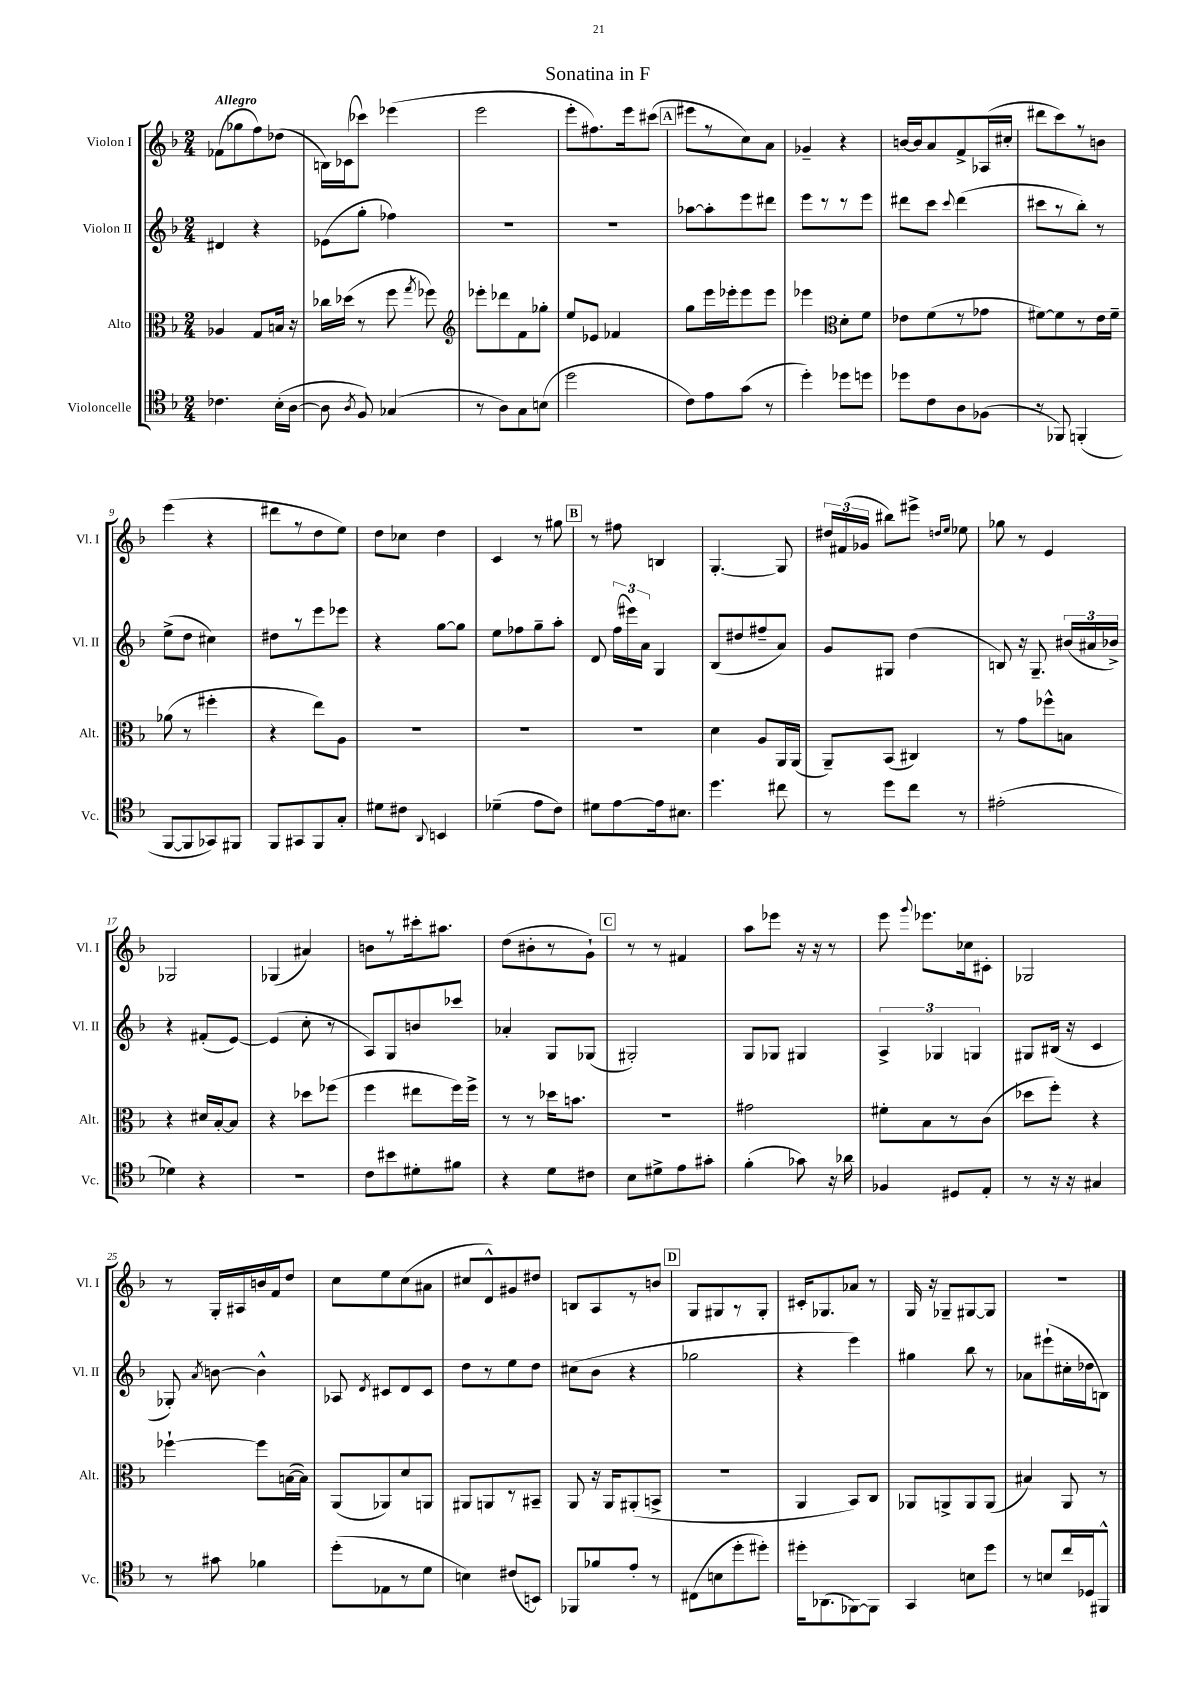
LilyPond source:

\header { title = "Sonatina in F" }
<<
\new StaffGroup <<
\new Staff = "s0" \with { instrumentName = "Violon I" shortInstrumentName = "Vl. I" } {
    \clef treble \key f \major \numericTimeSignature \time 2/4 \tempo "Allegro"
    \autoBeamOff fes'8[( ges''8 f''8) des''8]( |
    b16[) ces'16( ces'''8]) ees'''4( |
    e'''2 |
    e'''8[-. fis''8.) e'''16 cis'''8]( |
    \mark \markup { \box "A" } eis'''8[ r8 c''8) a'8] |
    ges'4-- r4 |
    b'16[~ b'16 a'8 f'8-> aes16( cis''16]-. |
    dis'''8[ c'''8) r8 b'8] |
    e'''4( r4 |
    dis'''8[ r8 d''8 e''8]) |
    d''8[ ces''8] d''4 |
    c'4 r8 gis''8 |
    \mark \markup { \box "B" } r8 fis''8 b4 |
    g4.~-. g8 |
    \tuplet 3/2 { dis''16[ fis'16( ges'16] } bis''8[) eis'''8]-> \grace { d''16[ e''16] } ees''8 |
    ges''8 r8 e'4 |
    ges2 |
    ges4( ais'4) |
    b'8[ r8 cis'''16-. ais''8.] |
    d''8[( bis'8-. r8 g'8]-!) |
    \mark \markup { \box "C" } r8 r8 fis'4 |
    a''8[ ees'''8] r16 r16 r8 |
    e'''8 \appoggiatura { g'''8 } ees'''8.[ ces''16 cis'8]-. |
    ges2 |
    r8 g16[-. ais16 b'16 f'16 d''8] |
    c''8[ e''8 c''8( ais'8] |
    cis''8[ d'8-^) gis'8 dis''8] |
    b8[ a8 r8 b'8] |
    \mark \markup { \box "D" } g8[ gis8 r8 gis8]-. |
    cis'16[-. ges8. aes'8] r8 |
    g16 r16 ges8[-- gis8~ gis8] |
    R2 \bar "|." |
}
\new Staff = "s1" \with { instrumentName = "Violon II" shortInstrumentName = "Vl. II" } {
    \clef treble \key f \major \numericTimeSignature \time 2/4
    \autoBeamOff dis'4 r4 |
    ees'8[( g''8]-. fes''4) |
    r2 |
    R2 |
    \mark \markup { \box "A" } aes''8[~ aes''8-. e'''8 dis'''8] |
    e'''8[ r8 r8 e'''8] |
    dis'''8[ c'''8] \appoggiatura { c'''8 } dis'''4( |
    cis'''8[ r8 bes''8]-.) r8 |
    e''8[->( d''8] cis''4) |
    dis''8[ r8 e'''8 ees'''8] |
    r4 g''8[~ g''8] |
    e''8[ fes''8 g''8-- a''8]-. |
    \mark \markup { \box "B" } d'8 \tuplet 3/2 { f''16[( eis'''16) a'16] } g4 |
    bes8[( dis''8 fis''8-- a'8]) |
    g'8[ gis8] d''4( |
    b8) r16 g8.-- \tuplet 3/2 { bis'16[( ais'16 bes'16]->) } |
    r4 fis'8[-.( e'8]~) |
    e'4( c''8-. r8 |
    a8[) g8 b'8 ces'''8] |
    aes'4-. g8[ ges8]( |
    \mark \markup { \box "C" } gis2-.) |
    g8[ ges8] gis4 |
    \tuplet 3/2 { a4-> ges4 g4 } |
    gis8[ bis16]( r16 c'4 |
    ges8-.) \acciaccatura { a'8 } b'8~ b'4-^ |
    aes8 \acciaccatura { d'8 } cis'8[ d'8 cis'8] |
    d''8[ r8 e''8 d''8] |
    cis''8[( bes'8] r4 |
    \mark \markup { \box "D" } ges''2 |
    r4 e'''4) |
    gis''4 bes''8 r8 |
    aes'8[ eis'''8-!( cis''16-. des''16 b8]) \bar "|." |
}
\new Staff = "s2" \with { instrumentName = "Alto" shortInstrumentName = "Alt." } {
    \clef alto \key f \major \numericTimeSignature \time 2/4
    \autoBeamOff aes4 g8[ b16] r16 |
    ces''16[ des''16]( r8 f''8 \acciaccatura { g''8 } fes''8) |
    \clef treble ees'''8[-. des'''8 f'8 ges''8]-. |
    e''8[ ees'8] fes'4 |
    \mark \markup { \box "A" } g''8[ e'''16 ees'''16-. ees'''8 ees'''8] |
    ees'''4 \clef alto d'8[-. f'8] |
    ees'8[ f'8( r8 ges'8] |
    fis'8[~) fis'8 r8 e'16 fis'16]-- |
    aes'8( r8 fis''4-. |
    r4 e''8[) a8] |
    R2 |
    R2 |
    \mark \markup { \box "B" } R2 |
    d'4 a8[ a,16 a,16]( |
    a,8[--) bes,8]( cis4) |
    r8 g'8[ fes''8-^ b8] |
    r4 dis'16[ bes16~-. bes8] |
    r4 des''8[ fes''8]( |
    f''4 eis''8[ f''16) f''16]-> |
    r8 r8 des''16[ b'8.] |
    \mark \markup { \box "C" } R2 |
    gis'2 |
    fis'8[-. bes8 r8 c'8]( |
    des''8[ f''8]-.) r4 |
    fes''4~-! fes''8[ b16~( b16]) |
    a,8[( aes,8) d'8 a,8] |
    ais,8[ a,8 r8 bis,8]-- |
    a,8 r16 a,16[ ais,8-.( b,8]-> |
    \mark \markup { \box "D" } R2 |
    a,4 bes,8[) c8] |
    aes,8[ a,8-> a,8 a,8]( |
    bis4) a,8 r8 \bar "|." |
}
\new Staff = "s3" \with { instrumentName = "Violoncelle" shortInstrumentName = "Vc." } {
    \clef tenor \key f \major \numericTimeSignature \time 2/4
    \autoBeamOff ces'4. bes16[-.( a16]~ |
    a8 \acciaccatura { a8 } f8) ges4( |
    r8 a8[) g8 b8]( |
    d''2 |
    \mark \markup { \box "A" } c'8[) e'8 g'8]( r8 |
    d''4-.) des''8[ d''8] |
    des''8[ c'8 a8 fes8]( |
    r8 fes,8) f,4-.( |
    f,8[~ f,8 ges,8) fis,8] |
    f,8[ gis,8 f,8 g8]-. |
    dis'8[ cis'8] \appoggiatura { a,8 } b,4 |
    des'4--( e'8[ c'8]) |
    \mark \markup { \box "B" } dis'8[ e'8~ e'16 bis8.] |
    d''4. cis''8 |
    r8 d''8[ c''8] r8 |
    eis'2-.( |
    des'4) r4 |
    R2 |
    c'8[ bis'8 dis'8-. fis'8] |
    r4 d'8[ cis'8] |
    \mark \markup { \box "C" } bes8[ dis'8-> e'8 gis'8]-. |
    f'4-.( ges'8) r16 aes'16 |
    fes4 dis8[ e8]-. |
    r8 r16 r16 gis4 |
    r8 gis'8 fes'4 |
    d''8[-.( ees8 r8 d'8] |
    b4) cis'8[( b,8]) |
    fes,8[ fes'8 e'8]-. r8 |
    \mark \markup { \box "D" } cis8[( b8 d''8-. dis''8]-.) |
    dis''16[-. aes,8.( fes,8~) fes,8] |
    g,4 b8[ d''8] |
    r8 b8[ c''16 des16 fis,8]-^ \bar "|." |
}
>>
>>
